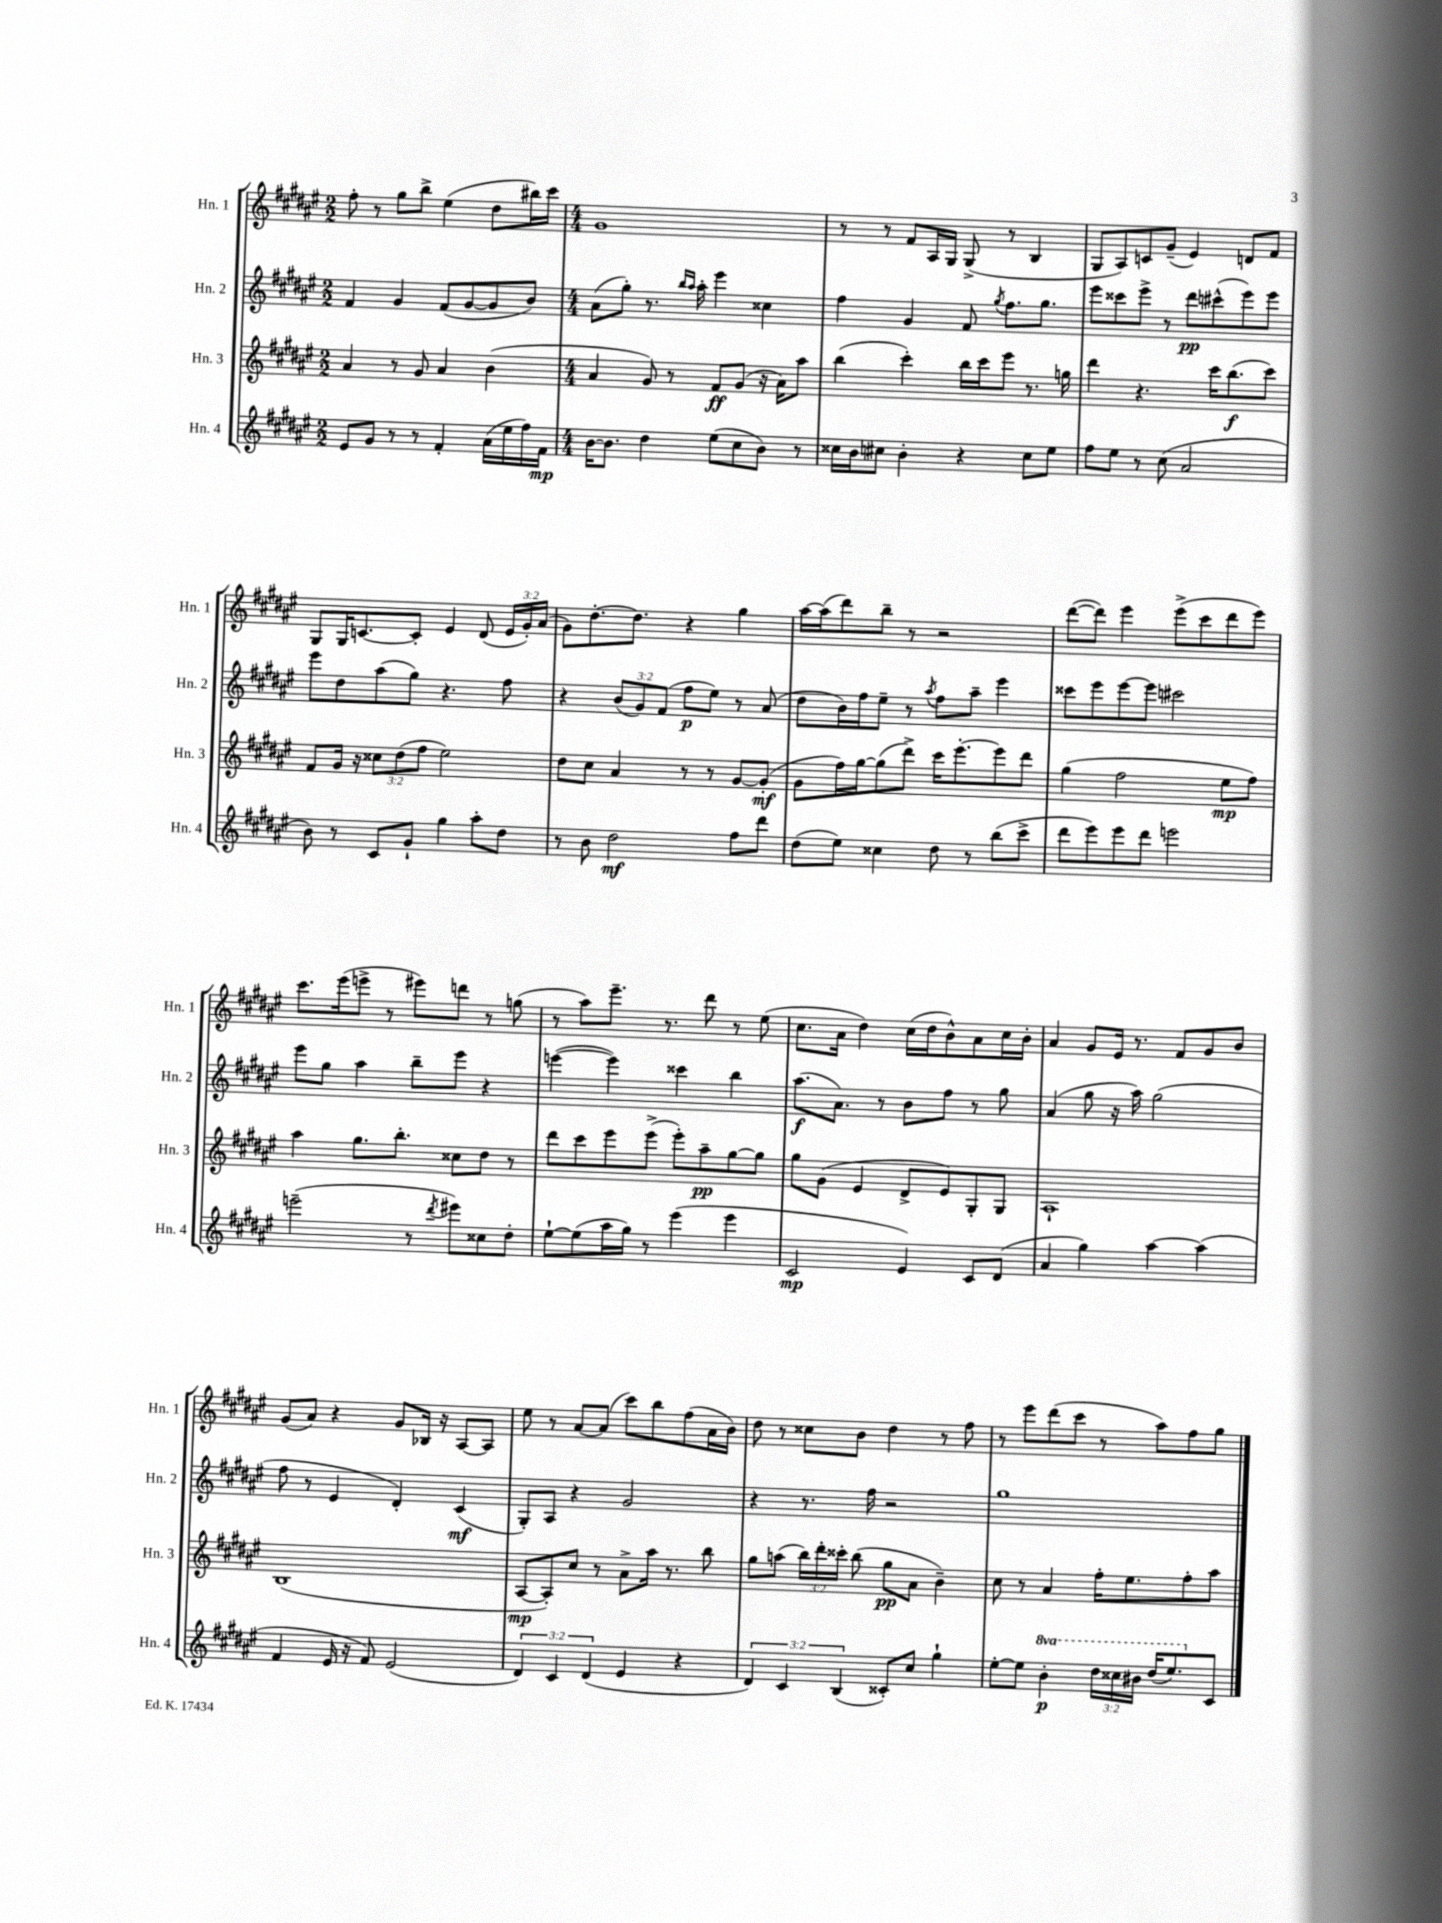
<<
\new StaffGroup <<
\new Staff = "s0" \with { instrumentName = "Hn. 1" shortInstrumentName = "Hn. 1" } {
    \clef treble \key fis \major \numericTimeSignature \time 2/2 \override Staff.TupletNumber.text = #tuplet-number::calc-fraction-text
    \autoBeamOff fis''8-. r8 gis''8[ b''8]-> eis''4( dis''8[ bis''16) cis'''16] |
    \numericTimeSignature \time 4/4 gis'1 |
    r8 r8 fis'8[ ais16 gis16] gis8->( r8 b4 |
    gis8[ ais8) c'8 gis'8]--( eis'4) d'8[ fis'8] |
    gis8[ gis16 c'8.~ c'8]-. eis'4 dis'8( \tuplet 3/2 { eis'16[ gis'16-.) ais'16]( } |
    gis'8[) dis''8.~-. dis''8.] r4 gis''4 |
    ais''16[~ ais''16( dis'''8) b''8]-- r8 r2 |
    dis'''8[~( dis'''8]) eis'''4 eis'''8[->( cis'''8 dis'''8 eis'''8]) |
    cis'''8.[ eis'''16( e'''8]-> r8 eis'''8[) d'''8] r8 g''8( |
    r8 ais''8[) eis'''8.]-- r8. dis'''8 r8 eis''8( |
    cis''8.[ ais'16] dis''4) cis''16[( dis''16 b'8-^) ais'8 cis''16 b'16]-. |
    ais'4 gis'8[ eis'16] r8. fis'8[ gis'8 b'8] |
    gis'8[( ais'8]) r4 gis'8[ bes16] r16 ais8[~ ais8] |
    eis''8 r8 ais'8[~ ais'8]( cis'''8[) b''8 fis''8( ais'16 b'16]) |
    dis''8 r8 cisis''8[ b'8] dis''4 r8 fis''8 |
    r8 eis'''8[ dis'''8( cis'''8] r8 ais''8[) fis''8 gis''8] \bar "|." |
}
\new Staff = "s1" \with { instrumentName = "Hn. 2" shortInstrumentName = "Hn. 2" } {
    \clef treble \key fis \major \numericTimeSignature \time 2/2 \override Staff.TupletNumber.text = #tuplet-number::calc-fraction-text
    \autoBeamOff fis'4 gis'4 fis'8[( gis'8~ gis'8 b'8]) |
    \numericTimeSignature \time 4/4 ais'8[( gis''8]-.) r8. \grace { b''16[ ais''16] } ais''16-. eis'''4 cisis''4 |
    fis''4 gis'4 fis'8 \acciaccatura { gis''8 } fis''8.[ gis''8.] |
    eis'''8[ cisis'''8 eis'''8]-> r8 dis'''8[\pp cis'''8-^( eis'''8) eis'''8] |
    eis'''8[ dis''8 ais''8( gis''8]) r4. fis''8 |
    r4 \tuplet 3/2 { b'8[( gis'8) fis'8]( } fis''8[\p eis''8]) r8 ais'8( |
    dis''8[ b'16) fis''16 eis''8]-- r8 \acciaccatura { ais''8 } fis''8[ ais''8]-- eis'''4 |
    cisis'''8[ eis'''8 eis'''8~ eis'''8] cis'''2 |
    eis'''8[ gis''8] ais''4 b''8[-- eis'''8] r4 |
    e'''4~( e'''4) cisis'''4 b''4 |
    ais''8.[\f( ais'8.]) r8 b'8[ fis''8] r8 gis''8 |
    ais'4( gis''8 r16 ais''16) gis''2( |
    fis''8 r8 eis'4 dis'4-.) cis'4\mf( |
    gis8[-.) ais8] r4 gis'2 |
    r4 r8. fis''16 r2 |
    gis''1 \bar "|." |
}
\new Staff = "s2" \with { instrumentName = "Hn. 3" shortInstrumentName = "Hn. 3" } {
    \clef treble \key fis \major \numericTimeSignature \time 2/2 \override Staff.TupletNumber.text = #tuplet-number::calc-fraction-text
    \autoBeamOff ais'4 r8 gis'8 ais'4 b'4( |
    \numericTimeSignature \time 4/4 ais'4 gis'8) r8 fis'8[\ff gis'8]( r16 ais'16[) ais''8] |
    b''4( cis'''4-.) b''16[ cis'''16 eis'''8] r8. g''16 |
    dis'''4 r4. cis'''16[ b''8.\f( cis'''8]) |
    fis'8[ gis'16] r16 \tuplet 3/2 { cisis''8[ dis''8( fis''8] } eis''2) |
    dis''8[ cis''8] ais'4 r8 r8 gis'8[~ gis'8]-.\mf( |
    gis'8[ fis''16) gis''16~ gis''8( dis'''8]->) cis'''16[ eis'''8.~-. eis'''8 dis'''8] |
    gis''4( fis''2 eis''8[\mp fis''8]) |
    ais''4 gis''8.[ b''8.]-. cisis''8[ dis''8] r8 |
    dis'''8[ cis'''8 eis'''8 eis'''8]->( eis'''8[-.) ais''8--\pp gis''8~ gis''8] |
    gis''8[ gis'8]( eis'4 dis'8[-> eis'8) gis8-. gis8] |
    ais1-! |
    b1( |
    ais8[~\mp ais8-.) cis''8] r8 ais'8[-> ais''16] r8. b''8 |
    gis''8[ a''8]( \tuplet 3/2 { b''16[) dis'''16-. cisis'''16]-. } b''8( gis''8[\pp ais'8] b'4--) |
    cis''8 r8 ais'4 fis''16[-. eis''8. fis''8-. ais''8] \bar "|." |
}
\new Staff = "s3" \with { instrumentName = "Hn. 4" shortInstrumentName = "Hn. 4" } {
    \clef treble \key fis \major \numericTimeSignature \time 2/2 \override Staff.TupletNumber.text = #tuplet-number::calc-fraction-text \set Staff.ottavationMarkups = #ottavation-simple-ordinals
    \autoBeamOff eis'8[ gis'8] r8 r8 fis'4-. ais'16[( eis''16 fis''16) fis'16]\mp |
    \numericTimeSignature \time 4/4 b'16[~ b'8.] dis''4 eis''8[( cis''8 b'8]) r8 |
    cisis''16[ b'16 cis''8] b'4-. r4 cis''8[ eis''8] |
    fis''8[ eis''8] r8 cis''8( ais'2 |
    b'8) r8 cis'8[ gis'8]-! gis''4 ais''8[-. dis''8] |
    r8 b'8 dis''2\mf fis''8[ dis'''8] |
    dis''8[( eis''8]) cisis''4 dis''8 r8 b''8[( cis'''8]-> |
    dis'''8[ eis'''8) eis'''8 dis'''8] e'''2 |
    e'''2--( r8 \acciaccatura { dis'''8 } eis'''8[) cisis''8 dis''8]-. |
    eis''8[~-! eis''8( ais''16 gis''16]) r8 eis'''4( eis'''4 |
    cis'2\mp eis'4) cis'8[ dis'8]( |
    ais'4 gis''4) ais''4~ ais''4( |
    fis'4 eis'16 r16 fis'8) eis'2( |
    \tuplet 3/2 { dis'4) cis'4 dis'4( } eis'4 r4 |
    \tuplet 3/2 { dis'4) cis'4 b4( } cisis'8[-.) cis''8] gis''4-! |
    eis''8[~-. eis''8] \ottava #1 b''4-.\p \tuplet 3/2 { dis'''16[ cisis'''16 bis''16] } dis'''16[( eis'''8.) \ottava #0 cis'8] \bar "|." |
}
>>
>>
\layout { \context { \Score \remove "Bar_number_engraver" } }
